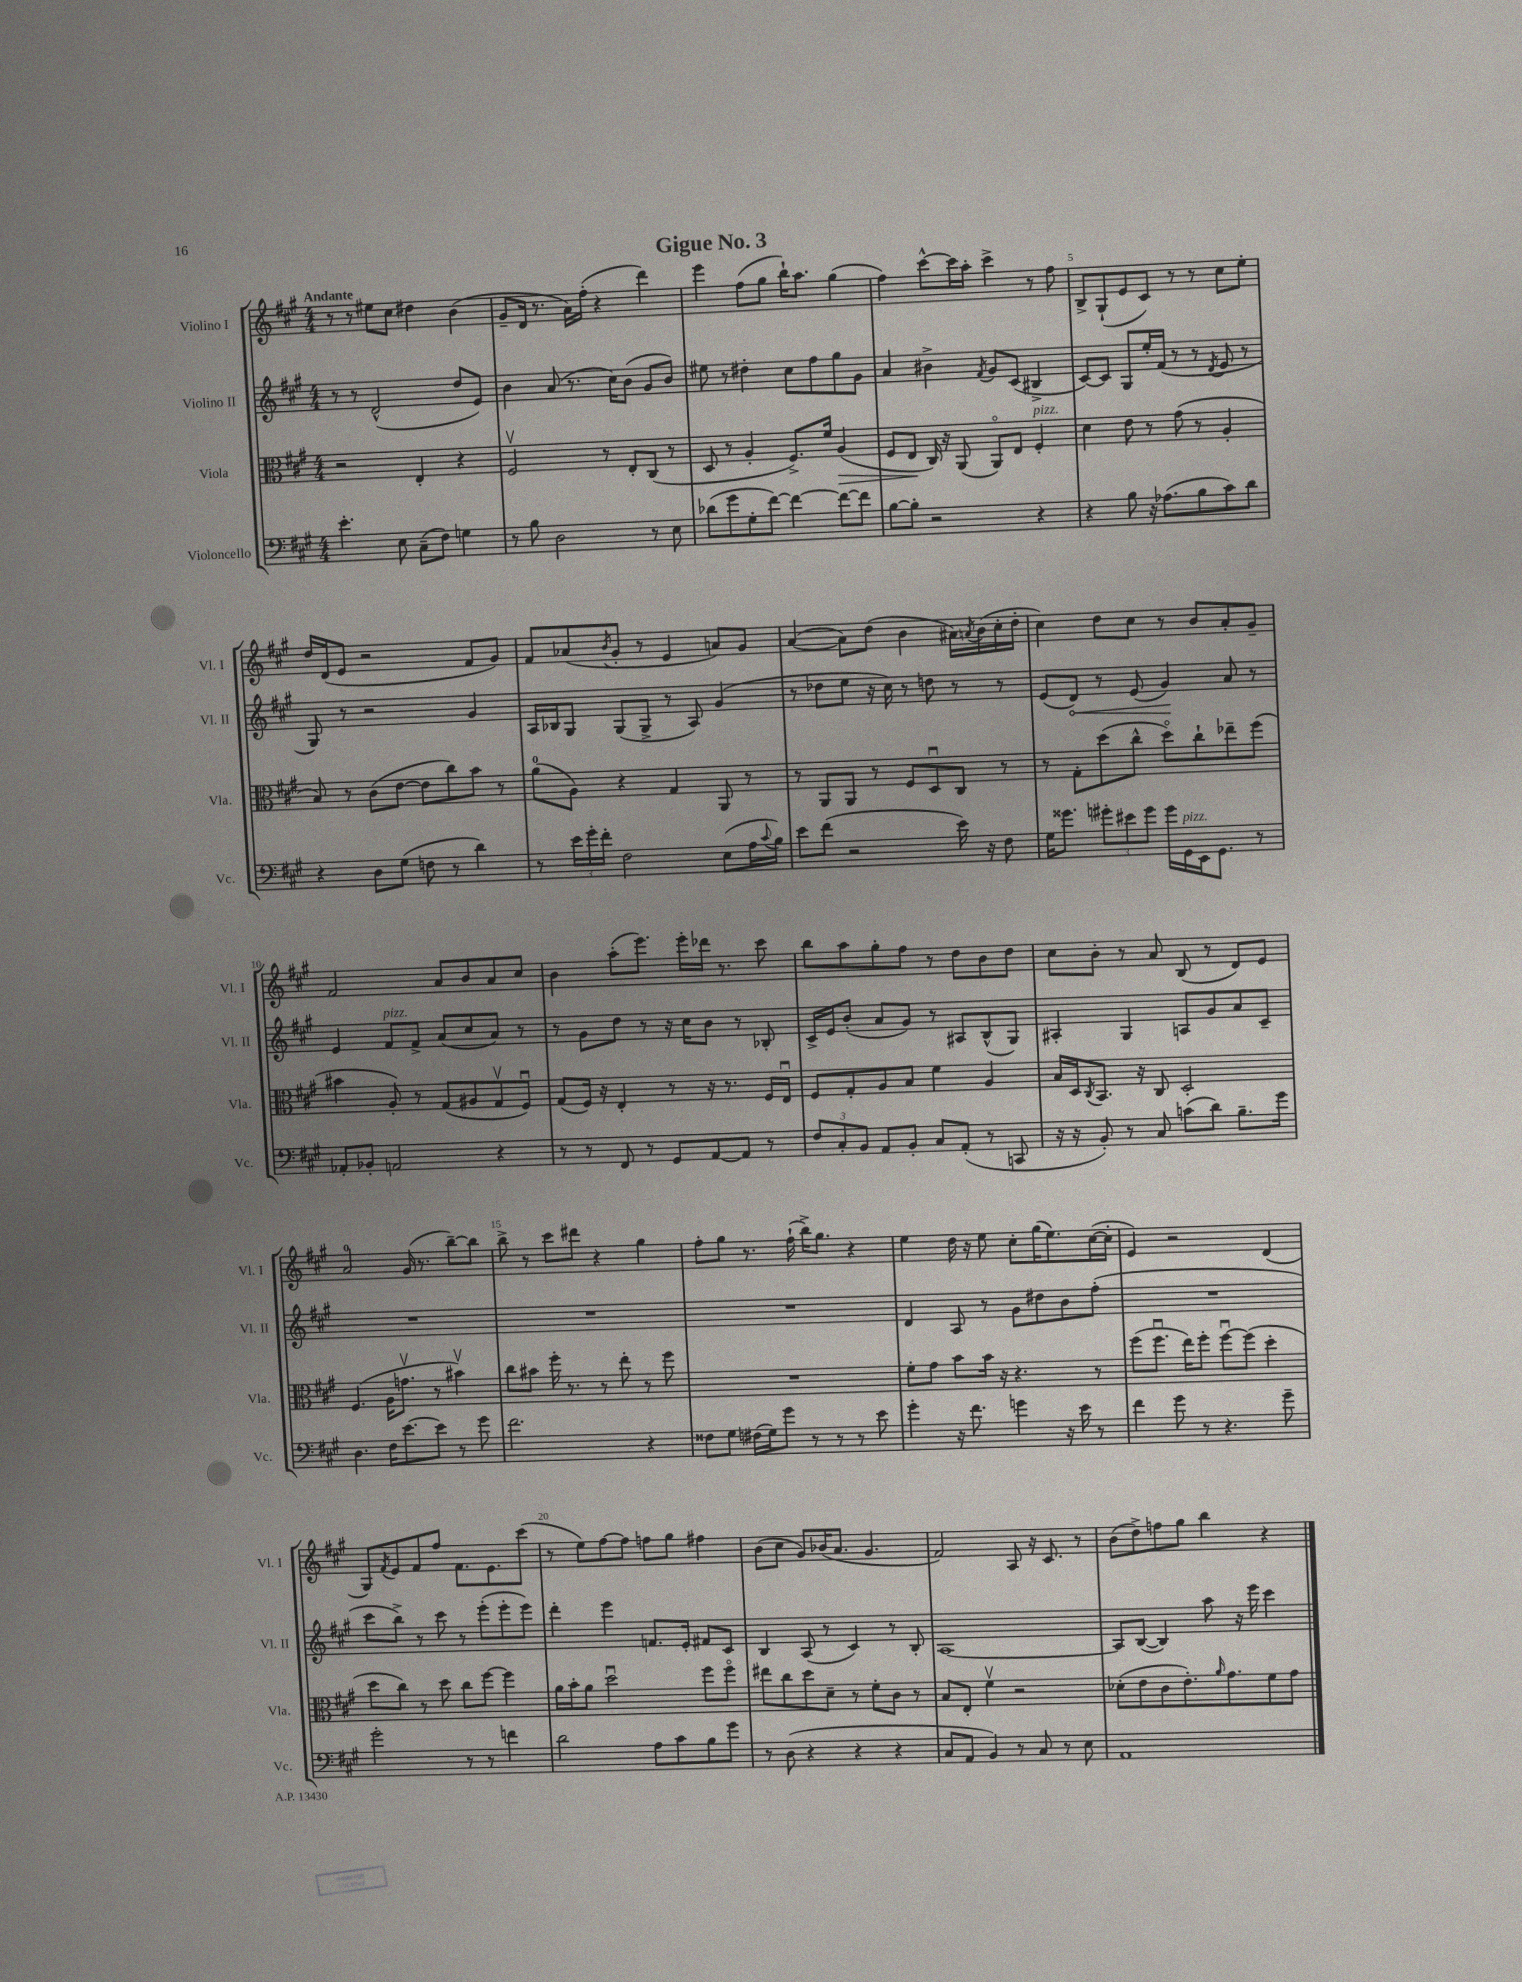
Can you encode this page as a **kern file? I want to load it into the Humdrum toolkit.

**kern	**kern	**dynam	**kern	**dynam	**kern
*part4	*part3	*part3	*part2	*part2	*part1
*staff4	*staff3	*staff3	*staff2	*staff2	*staff1
*I"Violoncello	*I"Viola	*	*I"Violino II	*	*I"Violino I
*I'Vc.	*I'Vla.	*	*I'Vl. II	*	*I'Vl. I
*clefF4	*clefC3	*	*clefG2	*	*clefG2
*k[f#c#g#]	*k[f#c#g#]	*	*k[f#c#g#]	*	*k[f#c#g#]
*M4/4	*M4/4	*	*M4/4	*	*M4/4
=1	=1	=1	=1	=1	=1
!	!	!	!	!	!LO:TX:a:B:t=Andante
4.e'\	2r	.	8r	.	8r
.	.	.	8r	.	8r
.	.	.	(2d^^/	.	8ee#X\L
8E\	.	.	.	.	8cc#\J
(8C#~\L	4E'/	.	.	.	4dd#X\
8F#\J)	.	.	.	.	.
4Gn\	4r	.	8dd/L	.	(4b\
.	.	.	8e/J)	.	.
=2	=2	=2	=2	=2	=2
8r	2F#v/	.	4b\	.	8g#~/L
8B\	.	.	.	.	16d/Jk
.	.	.	.	.	8.r
2D\	.	.	(8a/	.	.
.	.	.	8.r	.	16a\LL)
.	.	.	.	.	(16ff#'\JJ
.	8r	.	.	.	4r
.	.	.	16cc#\KL)	.	.
.	8E'/L	.	(8b\J	.	.
8r	(8C#/J	.	8g#/L	.	4ddd\)
8E\	8r	.	8b/J)	.	.
=3	=3	=3	=3	=3	=3
(8d-X\L	8D/	.	8ee#X\	.	4eee\
8g#\	8r	.	8r	.	.
8G#'\	4A'/	.	4dd#X'\	.	(8ff#\L
[8f#\J)	.	.	.	.	8gg#\J
4f#\_	8.F#^/L)	.	8cc#\L	.	16bb`\KL)
.	.	.	.	.	8.aa\J
.	.	.	8ff#\	.	.
.	16f#/Jk	.	.	.	.
!	!	!LO:HP:b	!	!	!
8f#\L_	(4A/	>	8gg#\	.	(4gg#\
8f#\J]	.	.	8g#\J	.	.
=4	=4	=4	=4	=4	=4
[8B\L	8F#/L	.	4a/	.	4ff#\)
8B'\J]	8E/J	.	.	.	.
2r	16C#/)	]	4b#X^\	.	[8ccc#^^\L
.	16r	.	.	.	.
.	(8AA/	.	.	.	16ccc#\L]
.	.	.	.	.	16aa'\JJ
.	.	.	8qf#/	.	.
.	8AA/L)	.	8g#/L	.	4ccc#^\
.	8E/J	.	(8c#/J	.	.
!	!LO:TX:a:i:t=pizz.	!	!	!	!
4r	4F#'/	.	4B#X^/	.	8r
.	.	.	.	.	8ff#\
=5	=5	=5	=5	=5	=5
4r	4d\	.	[8c#/L)	.	8B^/L
.	.	.	8c#/J]	.	(8G#`/
8B\	8e\	.	8G#/L	.	8e/
16r	8r	.	16ee'/L	.	8c#/J)
(8.A-X\L	.	.	(16f#/JJ	.	.
.	(8g#\	.	8r	.	8r
8B\	8r	.	8r	.	8r
.	.	.	8qd/	.	.
8c#\)	4A'/	.	8e/	.	8cc#\L
8d\J	.	.	8r	.	8ee'\J
!!LO:LB:g=z
=6	=6	=6	=6	=6	=6
4r	8B/)	.	8G#/)	.	16dd/LL
.	.	.	.	.	(16d/J
.	8r	.	8r	.	8e/J
8D\L	(8c#\L	.	2r	.	2r
(8G#\J	[8e\J	.	.	.	.
8Fn\	8e\L]	.	.	.	.
8r	8cc#\)	.	.	.	.
4d\)	8b\J	.	4g#/	.	8f#/L
.	8r	.	.	.	8g#/J)
=7	=7	=7	=7	=7	=7
8r	(8a\L	.	16A/LL	.	8f#/L
.	.	.	16B-X/J	.	.
24e\LL	8A\J)	.	8G#/J	.	(8a-X/
24g#'\	.	.	.	.	.
24f#'\JJ	.	.	.	.	.
.	.	.	.	.	8qb/
2F#\	4r	.	(8G#/L	.	8g#'/J
.	.	.	8G#^/J	.	8r
.	4G#/	.	8r	.	4e/
.	.	.	8A/)	.	.
(8E\L	8AA/	.	(4g#/	.	8an/L)
16A\L	8r	.	.	.	8g#/J
8qqc#/	.	.	.	.	.
16B\JJ)	.	.	.	.	.
=8	=8	=8	=8	=8	=8
8e\L	8r	.	8r	.	([4a/
(8f#\J	8AA/L	.	8dd-X\L	.	.
2r	8AA/J	.	8ee\J	.	8a\L])
.	8r	.	16r	.	(8dd\J
.	.	.	16cc#\)	.	.
.	8F#/L	.	8r	.	4b\
.	8Du/	.	8ddn\	.	.
16e\)	8C#/J	.	8r	.	16a#X\LL)
.	.	.	.	.	8qan/
16r	.	.	.	.	(16b\
8F#\	8r	.	8r	.	16cc#'\
.	.	.	.	.	16dd'\JJ
=9	=9	=9	=9	=9	=9
16G#\KL	8r	.	(8e/L	.	4cc#\)
8.g##X\J	.	.	.	.	.
!	!	!	!	!LO:HP:b	!
.	8G#'\L	.	8d/J)	<	.
12g#X'\L	(8dd\	.	8r	.	8dd\L
12e#X\	.	.	.	.	.
.	8cc#^^\J	.	(8e/	.	8cc#\J
12g#\J	.	.	.	.	.
16g#\LL	8dd\L)	.	4g#/)	.	8r
!LO:TX:a:i:t=pizz.	!	!	!	!	!
16GG#\	.	.	.	.	.
16EE\J	8cc#`\	.	.	.	8b/L
8.GG#\J	.	.	.	.	.
.	8ee-X~\	.	8a/	[	8a'/
8r	(8ff#\J	.	8r	.	8g#~/J
!!LO:LB:g=z
=10	=10	=10	=10	=10	=10
8AA-X'/L	4b#X\	.	4e/	.	2f#/
8BB-X'/J	.	.	.	.	.
!	!	!	!LO:TX:a:i:t=pizz.	!	!
2AAn/	8A'/)	.	8f#/L	.	.
.	8r	.	8f#^/J	.	.
.	(8G#/L	.	(8a/L	.	8a/L
.	8A#X/	.	8cc#/	.	8b/
4r	8G#v/	.	8a/J)	.	8a/
.	8F#u/J)	.	8r	.	8cc#/J
=11	=11	=11	=11	=11	=11
8r	(8G#/L	.	8r	.	4b\
8r	16F#/Jk)	.	8g#\L	.	.
.	16r	.	.	.	.
8FF#/	4E'/	.	8dd\J	.	(8aa'\L
8r	.	.	8r	.	8.eee\J)
8GG#/L	8r	.	16r	.	.
.	.	.	16cc#\KL	.	16eee'\LL
[8AA/	16r	.	8b\J	.	16ddd-X\JJ
.	8.r	.	.	.	8.r
8AA/J]	.	.	8r	.	.
8r	16F#/LL	.	8B-X'/	.	8ccc#\
.	16Eu/JJ	.	.	.	.
=12	=12	=12	=12	=12	=12
12F#/L	8F#/L	.	16c#^/LL	.	8bb\L
.	.	.	16e/J	.	.
12C#'/	.	.	.	.	.
.	8G#'/	.	(8b'/J	.	8aa\
12BB/J	.	.	.	.	.
8AA/L	8A/	.	8a/L	.	8gg#'\
8BB'/J	8B/J	.	8g#/J)	.	8ff#\J
8C#/L	4f#\	.	8r	.	8r
(8AA'/J	.	.	8A#X/L	.	8dd\L
8r	4A/	.	(8B^^/	.	8b\
8CCn/	.	.	8G#/J)	.	8dd\J
=13	=13	=13	=13	=13	=13
16r	16B/LL	.	4A#X'/	.	8cc#\L
16r	16D/J	.	.	.	.
.	8qC#/	.	.	.	.
8BB'/)	8.BB/J	.	.	.	8b'\J
8r	.	.	4G#/	.	8r
.	16r	.	.	.	.
8C#/	8C#/	.	.	.	8a/
(8cn\L	2D'/	.	8An/L	.	(8B/
8d\J)	.	.	8g#/	.	8r
8.B~\L	.	.	8a/	.	8d/L)
.	.	.	8c#~/J	.	8e/J
16g#\Jk	.	.	.	.	.
!!LO:LB:g=z
=14	=14	=14	=14	=14	=14
4.D\	(4.F#/	.	1r	.	2a/
16F#\KL	16A\KL	.	.	.	.
[8.e\	8.gnv\J	.	.	.	.
.	.	.	.	.	(16g#/
.	.	.	.	.	8.r
8e\J]	8r	.	.	.	.
8r	4b#Xv\)	.	.	.	[8bb~\L)
8g#\	.	.	.	.	8bb\J]
=15	=15	=15	=15	=15	=15
2.f#\	8cc#\L	.	1r	.	8bb^\
.	8b#X\J	.	.	.	8r
.	16ff#'\	.	.	.	8ccc#\L
.	8.r	.	.	.	.
.	.	.	.	.	8ddd#X\J
.	8r	.	.	.	4r
.	8ee'\	.	.	.	.
4r	8r	.	.	.	4gg#\
.	8ff#\	.	.	.	.
=16	=16	=16	=16	=16	=16
8F##X\L	1r	.	1r	.	8ff#'\L
8G#\J	.	.	.	.	8gg#\J
(16F#X\LL	.	.	.	.	8.r
16G#\J)	.	.	.	.	.
8g#\J	.	.	.	.	.
.	.	.	.	.	(16ff#`\
8r	.	.	.	.	16bb^\KL)
.	.	.	.	.	8.gg#\J
8r	.	.	.	.	.
8r	.	.	.	.	4r
8e\	.	.	.	.	.
=17	=17	=17	=17	=17	=17
4g#'\	8f#'\L	.	4d/	.	4ee\
.	8g#\J	.	.	.	.
16r	8b\L	.	8A/	.	16dd\
8.f#\	.	.	.	.	16r
.	16b\Jk	.	8r	.	8ee\
.	16r	.	.	.	.
4gn\	4.r	.	8g#\L	.	8cc#'\L
.	.	.	8dd#X\	.	(16gg#\K
.	.	.	.	.	8.ee\)
16r	.	.	8b\	.	.
16e\	.	.	.	.	.
8r	8r	.	(8ff#'\J	.	([16cc#\L
.	.	.	.	.	16cc#'\JJ]
=18	=18	=18	=18	=18	=18
4f#\	(8ff#\L	.	1r	.	4e/)
.	8.ff#u\J	.	.	.	.
8g#\	.	.	.	.	2r
.	16ee\KL)	.	.	.	.
8r	8ff#'\J	.	.	.	.
4.r	[8ff#u\L	.	.	.	.
.	(8ff#\J]	.	.	.	.
.	4dd'\	.	.	.	(4d/
8g#~\	.	.	.	.	.
!!LO:LB:g=z
=19	=19	=19	=19	=19	=19
2g#'\	8dd\L	.	8ccc#\L	.	8G#/L)
.	.	.	.	.	8qf#/
.	8cc#\J)	.	8bb^\J)	.	8e/
.	8r	.	8r	.	8f#/
.	8dd\	.	8ccc#\	.	8ff#/J
8r	8cc#\L	.	8r	.	8.f#\L
8r	[8ff#\J	.	(8eee'\L	.	.
.	.	.	.	.	8.e\
4fn\	4ff#\]	.	8eee'\	.	.
.	.	.	8eee\J)	.	(8ccc#\J
=20	=20	=20	=20	=20	=20
2d\	16a\LL	.	4ddd'\	.	8r
.	16b'\J	.	.	.	.
.	8a\J	.	.	.	8ee\L)
.	2ddu\	.	4eee\	.	[8ff#\
.	.	.	.	.	8ff#\J]
8A\L	.	.	8.fn/L	.	8ffn\L
8c#\	.	.	.	.	8gg#\J
.	.	.	16e'/Jk	.	.
8B\	8ff#\L	.	8f#X/L	.	4ff#X\
8g#\J	8ff#\J	.	8c#/J	.	.
=21	=21	=21	=21	=21	=21
8r	8ee#X\L	.	4B/	.	(8b\L
(8D\	8cc#\	.	.	.	8cc#\J
4r	8dd\	.	(8A/	.	8g#/L)
.	8d~\J	.	8r	.	(16b-X/K
.	.	.	.	.	8.a/J
4r	8r	.	4c#/)	.	.
.	8f#'\L	.	.	.	4.g#/
4r	8c#\J	.	8r	.	.
.	8r	.	8B'/	.	.
=22	=22	=22	=22	=22	=22
8C#/L	8B/L	.	[1A	.	2f#/)
8AA/J	8E'/J	.	.	.	.
4BB/)	4f#v\	.	.	.	.
8r	2r	.	.	.	8A/
8C#/	.	.	.	.	16r
.	.	.	.	.	8.c#/
8r	.	.	.	.	.
8E\	.	.	.	.	8r
=23	=23	=23	=23	=23	=23
1AA	(8d-X'\L	.	8A/L]	.	(8b\L
.	8e\	.	([8B/J	.	8dd^\)
.	8c#\	.	4B/])	.	8ffn\
.	8.e'\)	.	.	.	8gg#\J
.	.	.	8aa\	.	4bb\
.	16qqa/	.	.	.	.
.	8.g#\	.	.	.	.
.	.	.	16r	.	.
.	.	.	16eee\	.	.
.	8f#\	.	4ccc#\	.	4r
.	8g#\J	.	.	.	.
==	==	==	==	==	==
*-	*-	*-	*-	*-	*-
